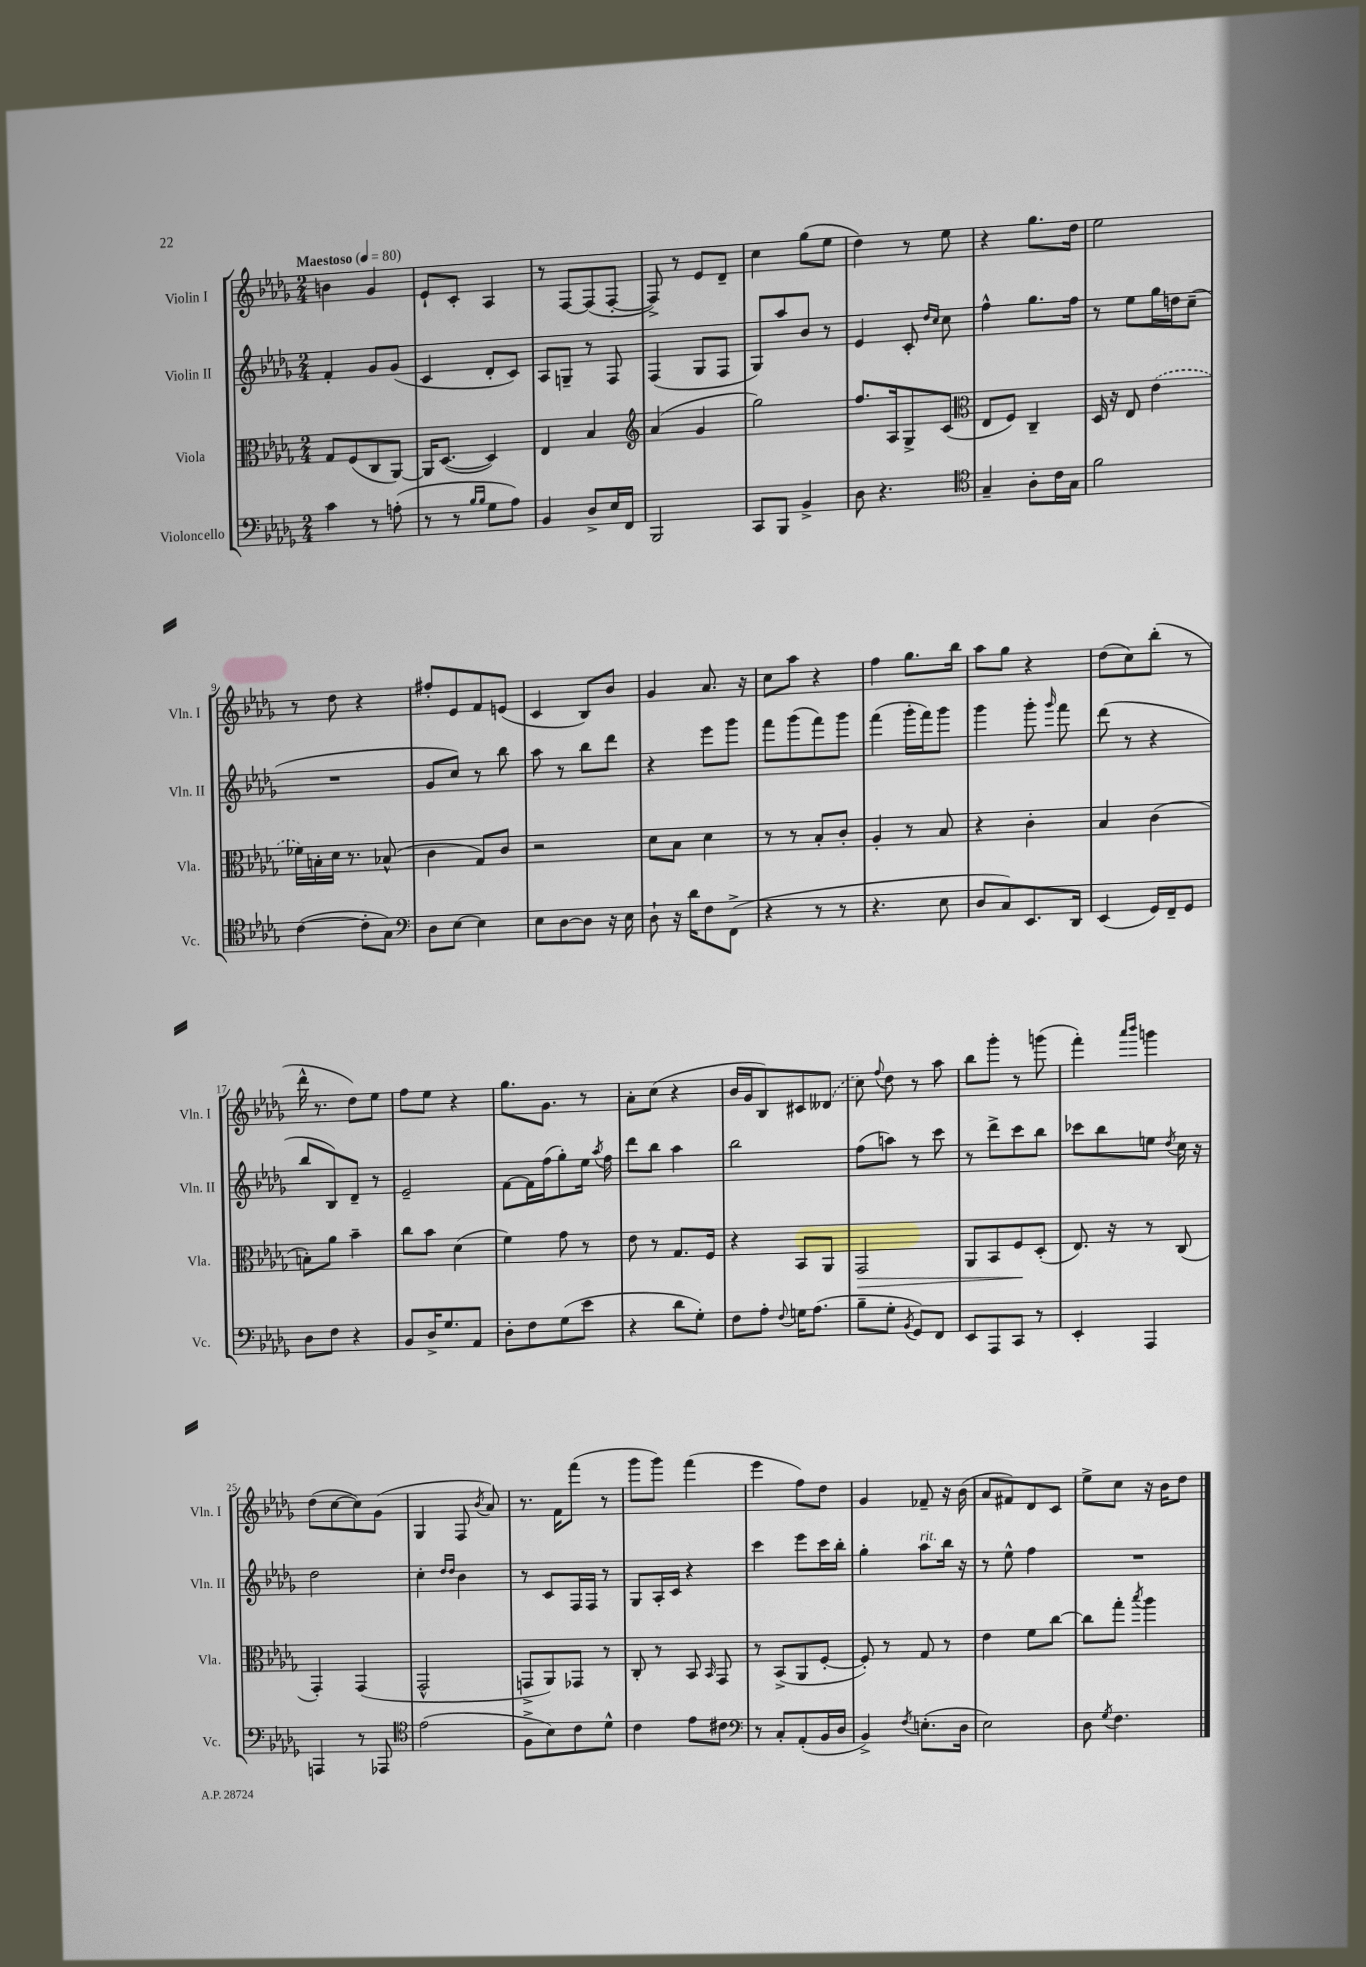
<<
\new StaffGroup <<
\new Staff = "s0" \with { instrumentName = "Violin I" shortInstrumentName = "Vln. I" } {
    \clef treble \key des \major \numericTimeSignature \time 2/4 \tempo "Maestoso" 4 = 80
    \autoBeamOff b'4 ges'4 |
    ees'8[-! c'8]-. aes4 |
    r8 f8[~ f8( f8]~-. |
    f8->) r8 ees'8[ des'8]-- |
    c''4 ges''8[( ees''8] |
    des''4) r8 ees''8 |
    r4 ges''8.[ des''16] |
    ees''2 |
    r8 des''8 r4 |
    fis''8[-. ees'8 f'8 e'8]( |
    c'4 bes8[) bes'8] |
    ges'4 aes'8. r16 |
    c''8[ aes''8] r4 |
    f''4 ges''8.[ bes''16] |
    aes''8[ ges''8] r4 |
    des''8[( c''8) bes''8]-.( r8 |
    des'''16-^ r8. des''8[) ees''8] |
    f''8[ ees''8] r4 |
    ges''8.[ ges'8.] r8 |
    aes'8[-. c''8]( r4 |
    bes'16[ ges'16 bes8) cis'8 \once \slurDashed deses'8]( |
    c''8) \appoggiatura { f''8 } des''8 r8 aes''8 |
    bes''8[ ges'''8]-. r8 g'''8( |
    f'''4-.) \grace { aes'''16[ bes'''16] } g'''4 |
    des''8[( c''8~ c''8) ges'8]( |
    ges4 f8 \acciaccatura { bes'8 } aes'8) |
    r8. f'16[ f'''8]( r8 |
    ges'''8[ ges'''8]) f'''4( |
    ees'''4 f''8[) des''8] |
    ges'4 fes'8-- r16 bes'16( |
    aes'8[ fis'8) des'8 c'8] |
    ees''8[-> c''8] r16 bes'16[ des''8] \bar "|." |
}
\new Staff = "s1" \with { instrumentName = "Violin II" shortInstrumentName = "Vln. II" } {
    \clef treble \key des \major \numericTimeSignature \time 2/4
    \autoBeamOff f'4-. ges'8[ ges'8]( |
    c'4 des'8[-. c'8]) |
    aes8[ g8]-- r8 f8 |
    f4( ges8[ f8] |
    ges8[) aes''8 bes'8] r8 |
    ees'4 c'8-. \grace { des''16[ c''16] } c''8 |
    f''4-^ ges''8.[ f''16] |
    r8 ees''8[ ges''16 d''16 c''8]--( |
    R2 |
    ges'8[ c''8]) r8 bes''8 |
    aes''8 r8 bes''8[ des'''8] |
    r4 ees'''8[ ges'''8] |
    f'''8[ ges'''8( f'''8) ges'''8] |
    f'''4( ges'''16[-. f'''16) ges'''8] |
    ges'''4 ges'''8-. \grace { ges'''16 } f'''8 |
    des'''8( r8 r4 |
    bes''8[ bes8) des'8]-- r8 |
    ees'2-- |
    f'8[~ f'16 f''16( ges''8-.) ees''16] \acciaccatura { aes''8 } f''16 |
    des'''8[ bes''8] aes''4 |
    bes''2 |
    f''8[( a''8]) r8 c'''8 |
    r8 des'''8[-> c'''8 bes''8] |
    ces'''8[ bes''8 e''8] \acciaccatura { des''8 } c''16 r16 |
    des''2 |
    c''4-. \grace { des''16[ des''16] } bes'4 |
    r8 c'8[ f16 f16] r8 |
    ges8[ aes16-. c'16] r4 |
    c'''4 ees'''8[ c'''16 bes''16]-. |
    ges''4-. aes''8[^\markup { \italic "rit." } bes''16] r16 |
    r8 ees''8-^ f''4 |
    R2 \bar "|." |
}
\new Staff = "s2" \with { instrumentName = "Viola" shortInstrumentName = "Vla." } {
    \clef alto \key des \major \numericTimeSignature \time 2/4
    \autoBeamOff ges8[ f8( c8 aes,8]~) |
    aes,16[ des8.]~( des4) |
    ees4 bes4 |
    \clef treble aes'4( ges'4 |
    ges''2) |
    f''8.[ aes16 ges8-> c'8]( |
    \clef alto ees8[ f8]) c4-- |
    des16 r16 ees8 \once \slurDashed ees'4( |
    fes'16[) b16-. des'16] r8. bes8-^( |
    c'4 ges8[) c'8] |
    r2 |
    des'8[ bes8] des'4 |
    r8 r8 bes8[-. c'8]-. |
    aes4-. r8 bes8 |
    r4 c'4-. |
    bes4 c'4( |
    b8[-.) aes'8] bes'4-- |
    c''8[ bes'8] des'4( |
    f'4) ges'8 r8 |
    ees'8 r8 ges8.[ f16] |
    r4 bes,8[ aes,8] |
    ges,2\> |
    aes,8[ bes,8 f8\! des8]-.( |
    ees8.) r16 r8 c8( |
    ges,4-.) ges,4( |
    ges,2-^ |
    g,8[-> aes,8) ges,8] r8 |
    c8-. r8 bes,8 \grace { bes,16 } ges,8 |
    r8 bes,8[->( aes,8 f8]~-. |
    f8-.) r8 ges8 r8 |
    ees'4 f'8[ c''8]~ |
    c''8[ ges''8]-. \acciaccatura { bes''8 } aes''4 \bar "|." |
}
\new Staff = "s3" \with { instrumentName = "Violoncello" shortInstrumentName = "Vc." } {
    \clef bass \key des \major \numericTimeSignature \time 2/4
    \autoBeamOff c'4 r8 a8-.( |
    r8 r8 \grace { bes16[ bes16] } ges8[ aes8]) |
    bes,4 des8[-> ees16 f,16] |
    bes,,2 |
    c,8[ bes,,8] bes,4-> |
    des8 r4. |
    \clef tenor ges4-- aes8[-. c'16 ges16] |
    f'2 |
    c'4~( c'8[-. ges8]) |
    \clef bass des8[ ees8]~ ees4 |
    ees8[ des8~ des8] r16 ees16 |
    des8-! r16 des'16[ f8 f,8]->( |
    r4 r8 r8 |
    r4. ees8 |
    des8[ c8) ees,8. des,16] |
    ees,4( ges,16[) f,16-- ges,8] |
    des8[ f8] r4 |
    bes,8[ des16-> ges8. aes,8] |
    des8[-. f8 ges8( ees'8] |
    r4 des'8[ ges8]-.) |
    f8[ aes8]-. \appoggiatura { f8 } g16[ aes8.]( |
    bes8[-- ges8]-. \acciaccatura { bes,8 } ges,8[) f,8] |
    ees,8[ aes,,8 c,8] r8 |
    ees,4-. aes,,4 |
    a,,4 r8 aes,,8 |
    \clef tenor ees'2( |
    f8[-> bes8) c'8 des'8]-^ |
    c'4 ees'8[ cis'8] |
    \clef bass r8 c8[-. aes,8-.( bes,16 des16] |
    bes,4->) \acciaccatura { f8 } e8.[-.( des16] |
    ees2) |
    des8 \acciaccatura { ges8 } f4. \bar "|." |
}
>>
>>
